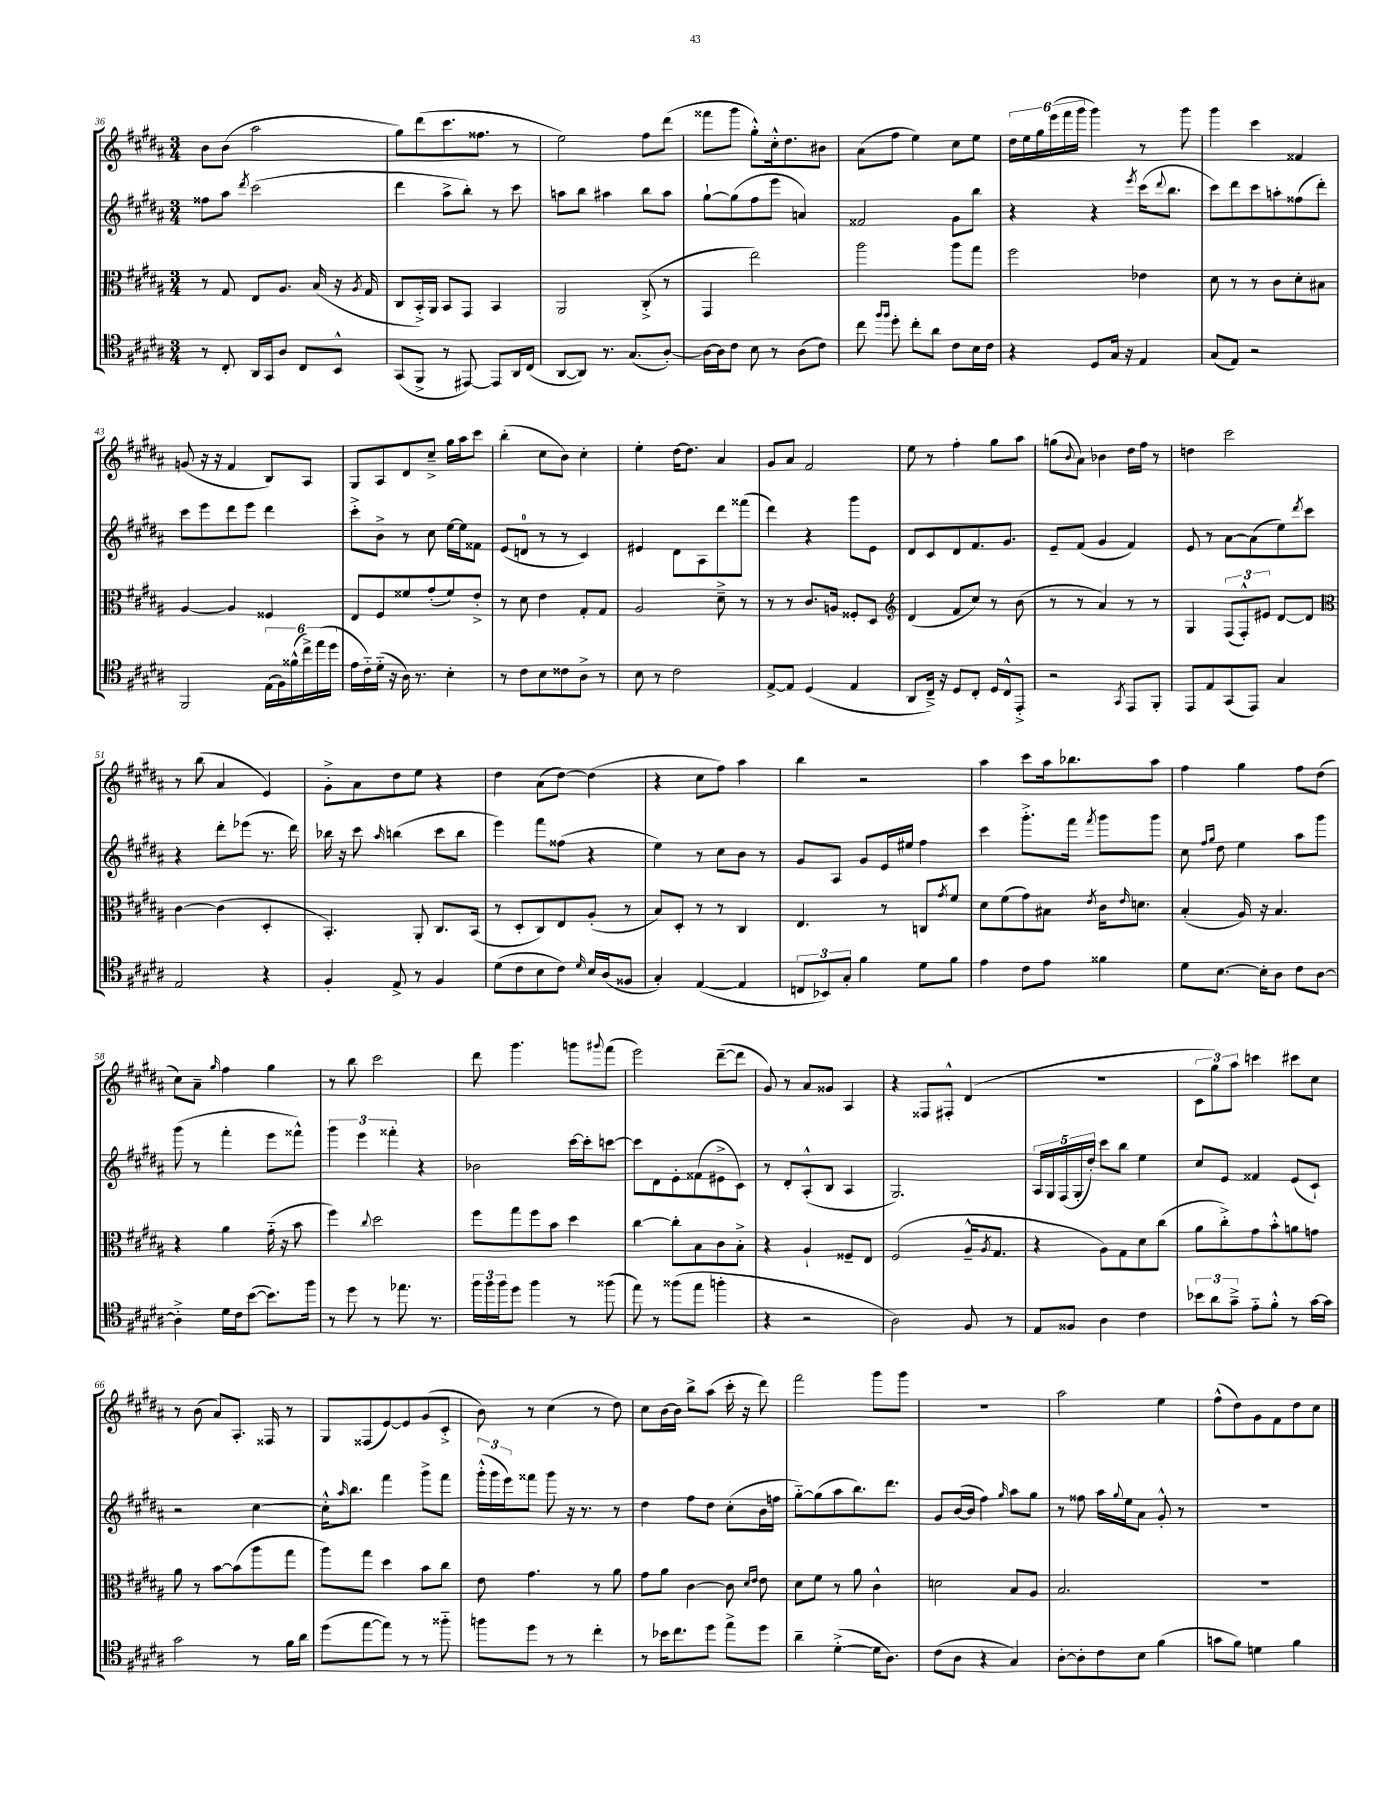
<<
\new StaffGroup <<
\new Staff = "s0" {
    \clef treble \key b \major \numericTimeSignature \time 3/4
    b'8 b'8( ais''2 |
    gis''8) dis'''8( cis'''8. fisis''8. r8 |
    e''2) fis''8 dis'''8( |
    fisis'''8 gis'''8 gis''8-.-^) cis''16-.-^ dis''8. bis'8 |
    ais'8( fis''8 e''4) cis''8 e''8 |
    \tuplet 6/4 { dis''16 e''16 gis''16 e'''16( fis'''16 gis'''16 } gis'''4) r8 gis'''8 |
    gis'''4 cis'''4 fisis'4 |
    g'8( r16 r16 fis'4 b8) ais8 |
    gis8 ais8 dis'8 cis''8---> gis''16 ais''16 cis'''8 |
    b''4-.( cis''8 b'8) cis''4-. |
    e''4-. dis''16~ dis''8. ais'4 |
    gis'8 ais'8 fis'2 |
    e''8 r8 fis''4-. gis''8 ais''8 |
    g''8( \appoggiatura { b'8 } ais'8) bes'4 dis''16 fis''16 r8 |
    d''4 cis'''2 |
    r8 b''8( ais'4 e'4) |
    gis'8-.-> ais'8 dis''8 e''8 r4 |
    dis''4 ais'8( dis''8~) dis''4( |
    r4 cis''8 fis''8) ais''4 |
    b''4 r2 |
    ais''4 cis'''8 ais''16 bes''8. ais''8 |
    fis''4 gis''4 fis''8 dis''8( |
    cis''8) ais'8-- \grace { gis''16 } fis''4 gis''4 |
    r8 b''8 cis'''2 |
    dis'''8 gis'''4. g'''8 \appoggiatura { gis'''8 } fis'''8( |
    e'''2) dis'''8~--( dis'''8 |
    gis'8) r8 ais'8 gisis'8 ais4 |
    r4 fisis8 fis8-.-^ dis'4( |
    R2. |
    \tuplet 3/2 { cis'8 gis''8) ais''8 } c'''4 cis'''8 cis''8 |
    r8 b'8( ais'8) ais8.-. fisis16 r8 |
    gis8 fisis8( e'8~) e'8 gis'8( cis'8-.-> |
    b'8) r8 cis''4( r8 dis''8) |
    cis''8 b'16~ b'16 b''8-> ais''8( cis'''16-. r16 dis'''8) |
    fis'''2 gis'''8 gis'''8 |
    R2. |
    ais''2 e''4 |
    fis''8-^( dis''8) gis'8 fis'8 dis''8 cis''8 \bar "|." |
}
\new Staff = "s1" {
    \clef treble \key b \major \numericTimeSignature \time 3/4
    fisis''8 ais''8 \acciaccatura { dis'''8 } cis'''2( |
    dis'''4 ais''8-> b''8-.) r8 cis'''8 |
    a''8 b''8 ais''4 b''8 ais''8 |
    gis''8~-! gis''8( fis''8 e'''8 a'4) |
    fisis'2 gis'8 b''8 |
    r4 r4 \acciaccatura { e'''8 } cis'''16( \appoggiatura { dis'''8 } b''8. |
    cis'''8) dis'''8 cis'''8 a''8-. fisis''8( dis'''8-.) |
    cis'''8 e'''8 dis'''8 e'''8 dis'''4 |
    cis'''8-.-> b'8-> r8 cis''8 e''16~ e''16 fisis'8 |
    e'8( d'8-0 r8 r8 cis'4) |
    eis'4 dis'8 ais8 dis'''8 fisis'''8( |
    dis'''4) r4 gis'''8 e'8 |
    dis'8 cis'8 dis'8 fis'8. gis'8. |
    e'8-- fis'8( gis'4 fis'4) |
    e'8 r8 ais'8~ ais'8( e''8) \acciaccatura { dis'''8 } cis'''8 |
    r4 dis'''8-. ees'''8( r8. dis'''16) |
    bes''16 r16 cis'''8 \grace { ais''16 } b''4( cis'''8 b''8 |
    e'''4) fis'''8 fisis''8( r4 |
    e''4) r8 cis''8 b'8 r8 |
    gis'8 ais8 gis'8 e'16 eis''16 fis''4 |
    cis'''4 gis'''8.-.-> fis'''16 \acciaccatura { fis'''8 } gis'''8 gis'''8 |
    cis''8 \grace { fis''16 gis''16 } dis''8 e''4 ais''8 gis'''8 |
    gis'''8( r8 fis'''4-. e'''8 fisis'''8-^) |
    \tuplet 3/2 { gis'''4 e'''4 fisis'''4-. } r4 |
    bes'2 cis'''16~ cis'''16-. c'''8~ |
    c'''8 dis'8 e'8-. fisis'8( eis'8-> cis'8) |
    r8 dis'8-. ais8-.-^( b8 ais4 |
    gis2.) |
    \tuplet 5/4 { ais16 gis16 fis16( gis16-. dis''16-.) } cis'''8 b''8 e''4 |
    cis''8 e'8 fisis'4 e'8( cis'8-!) |
    r2 cis''4~ |
    cis''16-.-^ \grace { ais''16 } b''8. fis'''4 gis'''8-> fis'''8 |
    \tuplet 3/2 { gis'''16-.-^( gis'''16 e'''16) } fisis'''8 gis'''8 r16 r8. r8 |
    dis''4 fis''8 dis''8 cis''8-.( b'16 f''16 |
    gis''8~-_) gis''8( ais''8 b''8.) dis'''8. |
    gis'8 b'16~( b'16 fis''4) \grace { gis''16 } ais''8 gis''8 |
    r8 fisis''8 ais''16 \appoggiatura { gis''8 } e''16 ais'8 gis'8-.-^ r8 |
    R2. \bar "|." |
}
\new Staff = "s2" {
    \clef alto \key b \major \numericTimeSignature \time 3/4
    r8 gis8 e8 ais8. b16( r16 \acciaccatura { ais8 } gis16 |
    cis8 b,16-.->) ais,16 b,8 gis,8 b,4 |
    ais,2 cis8-.->( r8 |
    gis,4 e''2) |
    ais''2 ais''8 gis''8 |
    fis''2 ees'4 |
    dis'8 r8 r8 cis'8 dis'8-. bis8 |
    ais4~ ais4 fisis4 |
    e8 fis8 fisis'8 gis'8-.( fisis'8) e'8-.-> |
    r8 dis'8 e'4 gis8-. gis8 |
    ais2 dis'8---> r8 |
    r8 r8 cis'8. a16 fisis8-. dis8 |
    \clef treble dis'4( fis'8 cis''8) r8 b'8( |
    r8 r8 ais'4) r8 r8 |
    gis4 \tuplet 3/2 { fis8( fis8-.-^) eis'8 } dis'8~ dis'8 |
    \clef alto cis'4~ cis'4( dis4-. |
    b,4.-.) ais,8-. cis8. b,16( |
    r8 dis8-. cis8) e8 ais8-.( r8 |
    b8) dis8-. r8 r8 cis4 |
    e4. r8 c8 \acciaccatura { gis'8 } fis'8 |
    dis'8 fis'8( gis'8) bis8 \acciaccatura { e'8 } cis'16 \grace { e'16 } d'8. |
    b4-.( ais16) r16 b4. |
    r4 ais'4 gis'16-_( r16 b'8 |
    fis''4) \appoggiatura { cis''8 } dis''2 |
    fis''8 gis''8 fis''8 b'8 dis''4 |
    cis''4~ cis''8-. b8 cis'8 b8-.-> |
    r4 ais4-! fisis8-- e8 |
    fis2( ais16---^ \acciaccatura { ais8 } gis8. |
    r4 ais8) gis8 dis'8 cis''8( |
    ais'8 cis''8-.->) gis'8 b'8-.-^ a'8 g'8 |
    ais'8 r8 b'8~ b'8( ais''8 gis''8 |
    ais''8) gis''8 dis''4 b'8 cis''8 |
    e'8 gis'4. r8 ais'8 |
    gis'8 ais'8 cis'4~ cis'8 \grace { dis'16 e'16 } e'8 |
    dis'8 fis'8 r8 ais'8 cis'4-^ |
    d'2 b8 ais8 |
    b2. |
    R2. \bar "|." |
}
\new Staff = "s3" {
    \clef tenor \key b \major \numericTimeSignature \time 3/4
    r8 cis8-. ais,16 gis,16 ais8 cis8 b,8-^ |
    gis,8( fis,8-> r8 eis,8~) eis,8 ais,16 cis16( |
    ais,8~ ais,8) r8. gis8.( ais8~-.) |
    ais16~ ais16 cis'8 b8 r8 ais8( cis'8) |
    cis''8 \grace { fis''16 fis''16 } dis''8-. cis''8-. ais'8 cis'8 b16 cis'16 |
    r4 dis8 gis16 r16 e4 |
    gis8( e8) r2 |
    fis,2 \tuplet 6/4 { e16( fis16) fisis'16-^( cis''16->) e''16( dis''16 } |
    e'16 cis'16-_) dis'16-_( r16 ais16) r8. b4-. |
    r8 cis'8 b8 cisis'8 ais8-> r8 |
    b8 r8 cis'2 |
    e8~-> e8 dis4( e4 |
    ais,8 cis16--->) r16 dis8 cis8-. dis16 cis16-^ e,8-.-> |
    r2 \acciaccatura { gis,8 } e,8 fis,8-. |
    e,8 e8 gis,8( e,8) gis4 |
    e2 r4 |
    fis4-. e8-> r8 fis4 |
    dis'8( cis'8 b8 cis'8) \grace { dis'16 } b16 ais16( fisis8 |
    gis4-.) e4~( e4 |
    \tuplet 3/2 { c8 bes,8) gis8-. } fis'4 dis'8 fis'8 |
    e'4 cis'8 e'8 fisis'4 |
    dis'8 b8.~ b16-. ais8 cis'8 ais8~ |
    ais4-.-> dis'16 cis'16 b'8~( b'8.) fis''16 |
    r8 dis''8 r8 ees''8. r8. |
    \tuplet 3/2 { fis''16 fis''16 fis''16 } dis''8 fis''4 r8 fisis''8( |
    e''8) r8 fisis''8( e''8 f''4-. |
    r4 r2 |
    ais2) fis8 r8 |
    e8 fisis8 ais4 cis'4 |
    \tuplet 3/2 { bes'8 ais'8 gis'8---> } e'8-_ fis'8-.-^ r8 gis'16~ gis'16 |
    gis'2 r8 fis'16 ais'16 |
    dis''8( e''8~ e''8) r8 r8 fisis''8-_ |
    f''8 dis''8 r8 r8 cis''4-. |
    r8 bes'16 cis''8. dis''8 e''8-> dis''8 |
    ais'4-- dis'4~-.->( dis'16 ais8.) |
    cis'8( ais8 r4 gis4) |
    ais8~-. ais8-. cis'8 b8 fis'4( |
    g'8 fis'8) d'4 fis'4 \bar "|." |
}
>>
>>
\layout { \context { \Score currentBarNumber = #36 } }
